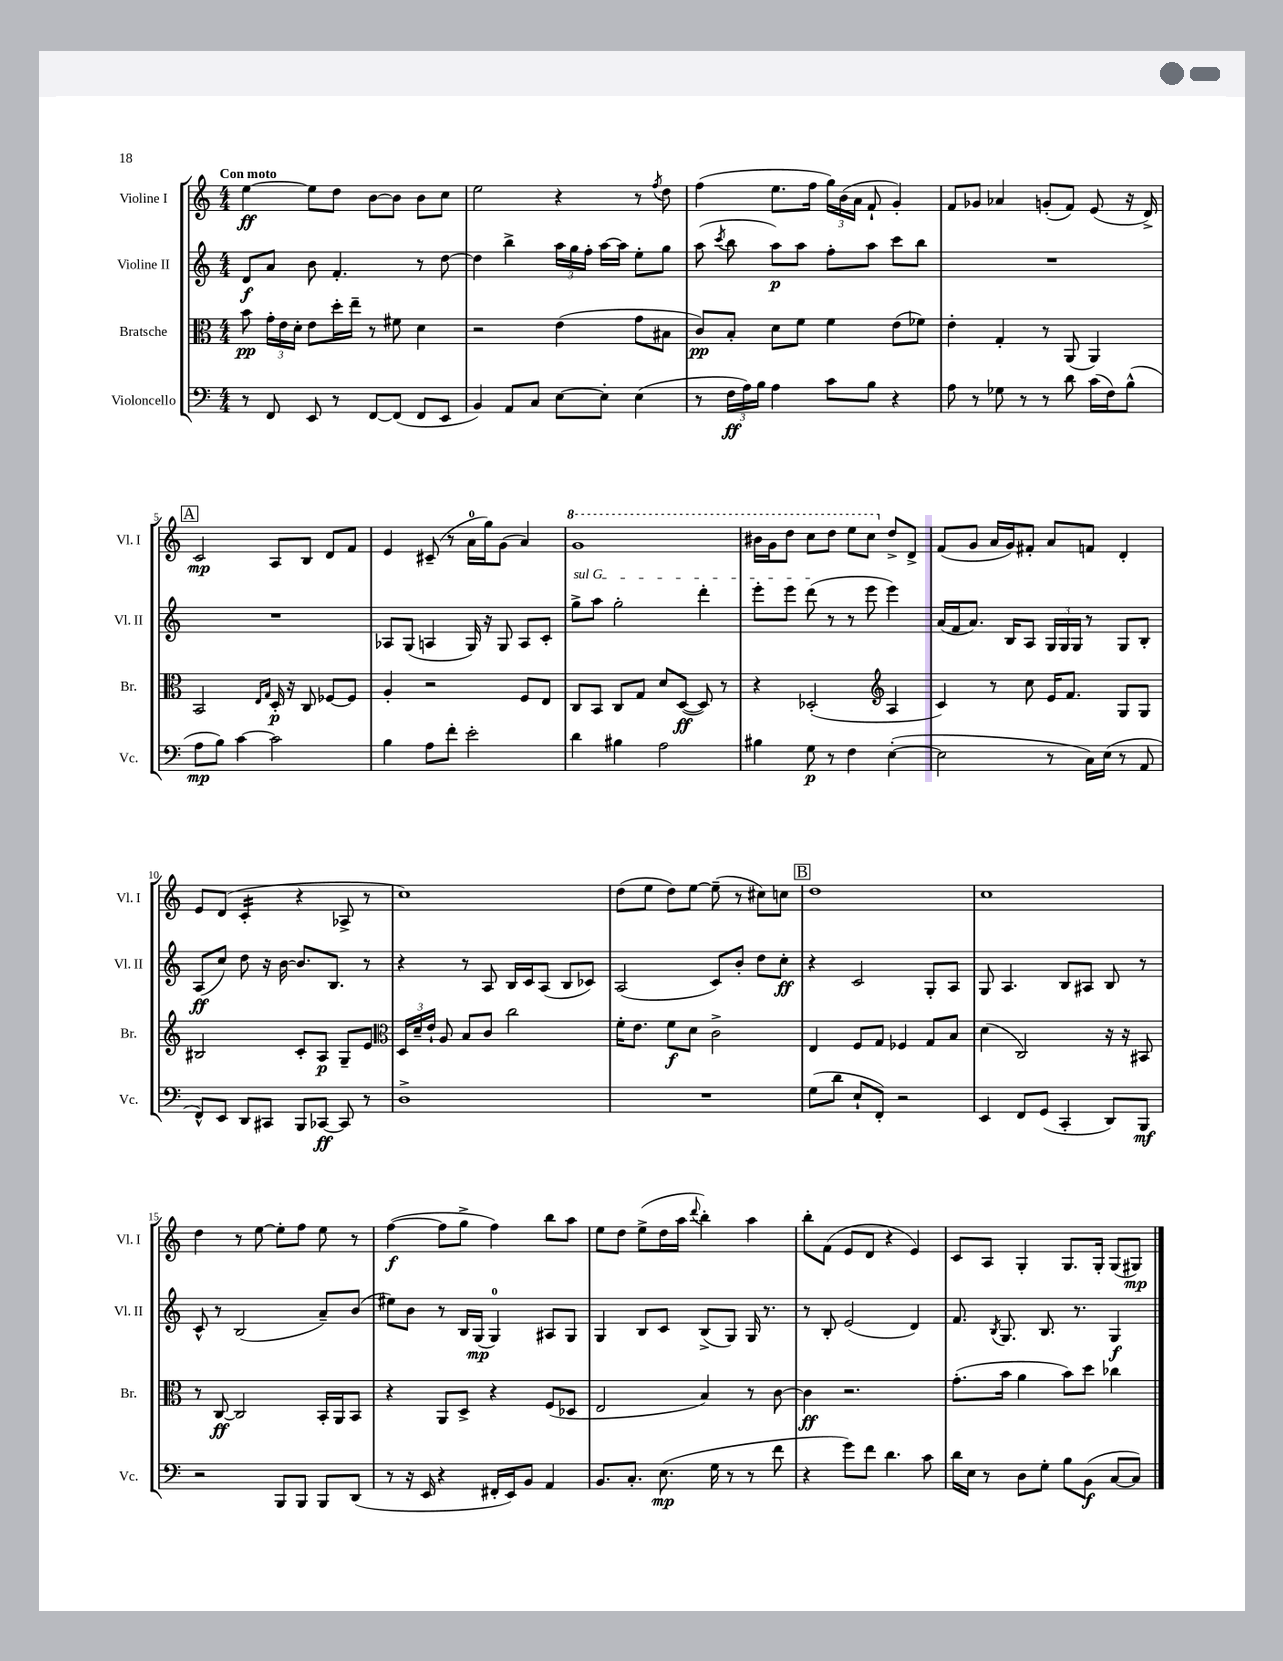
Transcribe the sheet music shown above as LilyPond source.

<<
\new StaffGroup <<
\new Staff = "s0" \with { instrumentName = "Violine I" shortInstrumentName = "Vl. I" } {
    \clef treble \key c \major \numericTimeSignature \time 4/4 \tempo "Con moto"
    \autoBeamOff e''4~\ff e''8[ d''8] b'8[~ b'8] b'8[ c''8] |
    e''2 r4 r8 \acciaccatura { f''8 } d''8 |
    f''4( e''8.[ f''16] \tuplet 3/2 { g''16[) b'16( a'16] } f'8-! g'4-.) |
    f'8[ ges'8] aes'4 g'8[-.( f'8]) e'8( r16 d'16->) |
    \mark \markup { \box "A" } c'2\mp a8[ b8] d'8[ f'8] |
    e'4 cis'8--( r8 a'16[-0 g''16) g'8]( a'4) |
    \ottava #1 g''1 |
    bis''16[ g''16 d'''8] c'''8[ d'''8] e'''8[ c'''8] \ottava #0 d''8[-> d'8]-> |
    f'8[( g'8] a'16[ g'16) fis'8]-. a'8[ f'8] d'4-. |
    e'8[ d'8]( c'4:16-. r4 aes8-> r8 |
    c''1) |
    d''8[( e''8] d''8[) e''8]~ e''8--( r8 cis''8[) c''8] |
    \mark \markup { \box "B" } d''1 |
    c''1 |
    d''4 r8 e''8~ e''8[-. f''8] e''8 r8 |
    f''4~\f( f''8[ g''8]-> f''4) b''8[ a''8] |
    e''8[ d''8] e''8[->( d''16 a''16] \appoggiatura { d'''8 } b''4-.) a''4 |
    b''8[-. f'8]( e'8[ d'8] r4 e'4) |
    c'8[ a8] g4-. g8.[ g16]-. g8[( gis8]\mp) \bar "|." |
}
\new Staff = "s1" \with { instrumentName = "Violine II" shortInstrumentName = "Vl. II" } {
    \clef treble \key c \major \numericTimeSignature \time 4/4
    \autoBeamOff d'8[\f a'8] b'8 f'4.-. r8 d''8~ |
    d''4 b''4-> \tuplet 3/2 { a''16[ g''16 f''16]-. } a''16[~ a''16] e''8[-. g''8] |
    a''8( \acciaccatura { c'''8 } b''8 a''8[\p) a''8] f''8[-. a''8] c'''8[ b''8] |
    R1 |
    \mark \markup { \box "A" } R1 |
    aes8[ g8]( a4 g16) r16 g8 a8[ c'8]-. |
    \once \override TextSpanner.bound-details.left.text = \markup { \italic "sul G" } g''8[->\startTextSpan a''8] g''2-. d'''4-. |
    e'''8[-. e'''8] d'''8\stopTextSpan( r8 r8 e'''8 e'''4) |
    a'16[( f'16 a'8.]) b16[ a8] \tuplet 3/2 { g16[ g16 g16] } r8 g8[ b8]-. |
    a8[\ff( c''8]) d''8 r16 b'16~ b'8.[ b8.] r8 |
    r4 r8 a8 b16[ c'16 a8]( b8[ ces'8]) |
    a2( c'8[) b'8]-. d''8[ c''8]-.\ff |
    \mark \markup { \box "B" } r4 c'2 g8[-. a8] |
    g8 a4. b8[ ais8] b8 r8 |
    c'8-^ r8 b2( a'8[--) b'8]( |
    eis''8[) b'8] r8 b16[ g16]\mp( g4-0) ais8[ g8] |
    g4 b8[ c'8] b8[->( g8]) g16 r8. |
    r8 b8-. e'2( d'4) |
    f'8. \acciaccatura { b8 } g8. b8. r8. g4\f \bar "|." |
}
\new Staff = "s2" \with { instrumentName = "Bratsche" shortInstrumentName = "Br." } {
    \clef alto \key c \major \numericTimeSignature \time 4/4
    \autoBeamOff b'8\pp \tuplet 3/2 { g'16[-. e'16 d'16]-. } e'8[ d''16-. e''16]-- r8 fis'8 d'4 |
    r2 e'4( g'8[ bis8] |
    c'8[\pp) b8]-. d'8[ f'8] f'4 e'8[( fes'8]) |
    e'4-. g4-. r8 a,8( a,4) |
    \mark \markup { \box "A" } b,2 \grace { e16[ g16] } d16-.\p r16 c8 fes8[~ fes8] |
    a4-. r2 f8[ e8] |
    c8[ b,8] c8[ g8] d'8[ d8]~\ff( d8) r8 |
    r4 des2-.( \clef treble a4 |
    c'4) r8 c''8 e'16[ f'8.] g8[ g8] |
    bis2 c'8[-. a8]\p g8[-- e'8] |
    \clef alto \tuplet 3/2 { d16[ d'16-- e'16]-! } a8 b8[ c'8] c''2 |
    f'16[-. e'8.] f'8[\f d'8] c'2-> |
    \mark \markup { \box "B" } e4 f8[ g8] fes4 g8[ b8] |
    d'4( c2) r16 r16 bis,8 |
    r8 c8~\ff c2 b,16[-. a,16 b,8] |
    r4 a,8[ d8]-> r4 f8[( des8] |
    e2 b4) r8 c'8~ |
    c'4\ff r2. |
    g'8.[-.( b'16] a'4 b'8[) d''8] ces''4 \bar "|." |
}
\new Staff = "s3" \with { instrumentName = "Violoncello" shortInstrumentName = "Vc." } {
    \clef bass \key c \major \numericTimeSignature \time 4/4
    \autoBeamOff r8 f,8 e,8 r8 f,8[~ f,8]( f,8[ e,8] |
    b,4) a,8[ c8] e8[~ e8]-. e4( |
    r8 \tuplet 3/2 { f16[\ff a16) b16] } a4 c'8[ b8] r4 |
    a8 r8 ges8 r8 r8 d'8 c'16[( f16) b8]-^( |
    \mark \markup { \box "A" } a8[\mp b8]) c'4~ c'2 |
    b4 a8[ f'8]-. e'2-. |
    d'4 bis4 a2 |
    bis4 g8\p r8 f4 e4~-.( |
    e2 r8 c16[) e16]( r8 a,8 |
    f,8[-^) e,8] d,8[ cis,8] b,,8[ ces,8]~\ff ces,8 r8 |
    d1-> |
    R1 |
    \mark \markup { \box "B" } g8[( d'8] e8[-! f,8]-.) r2 |
    e,4 f,8[ g,8]( c,4-. d,8[) b,,8]\mf |
    r2 b,,8[ b,,8] b,,8[ d,8]( |
    r8 r16 e,16 r4 fis,16[-. e,16) b,8] a,4 |
    b,8.[ c8.]-. e8.\mp( g16 r8 r8 f'8 |
    r4 g'8[) f'8] d'4. c'8 |
    d'16[ e16] r8 d8[ g8]-. b8[ b,8]\f( c8[~ c8]) \bar "|." |
}
>>
>>
